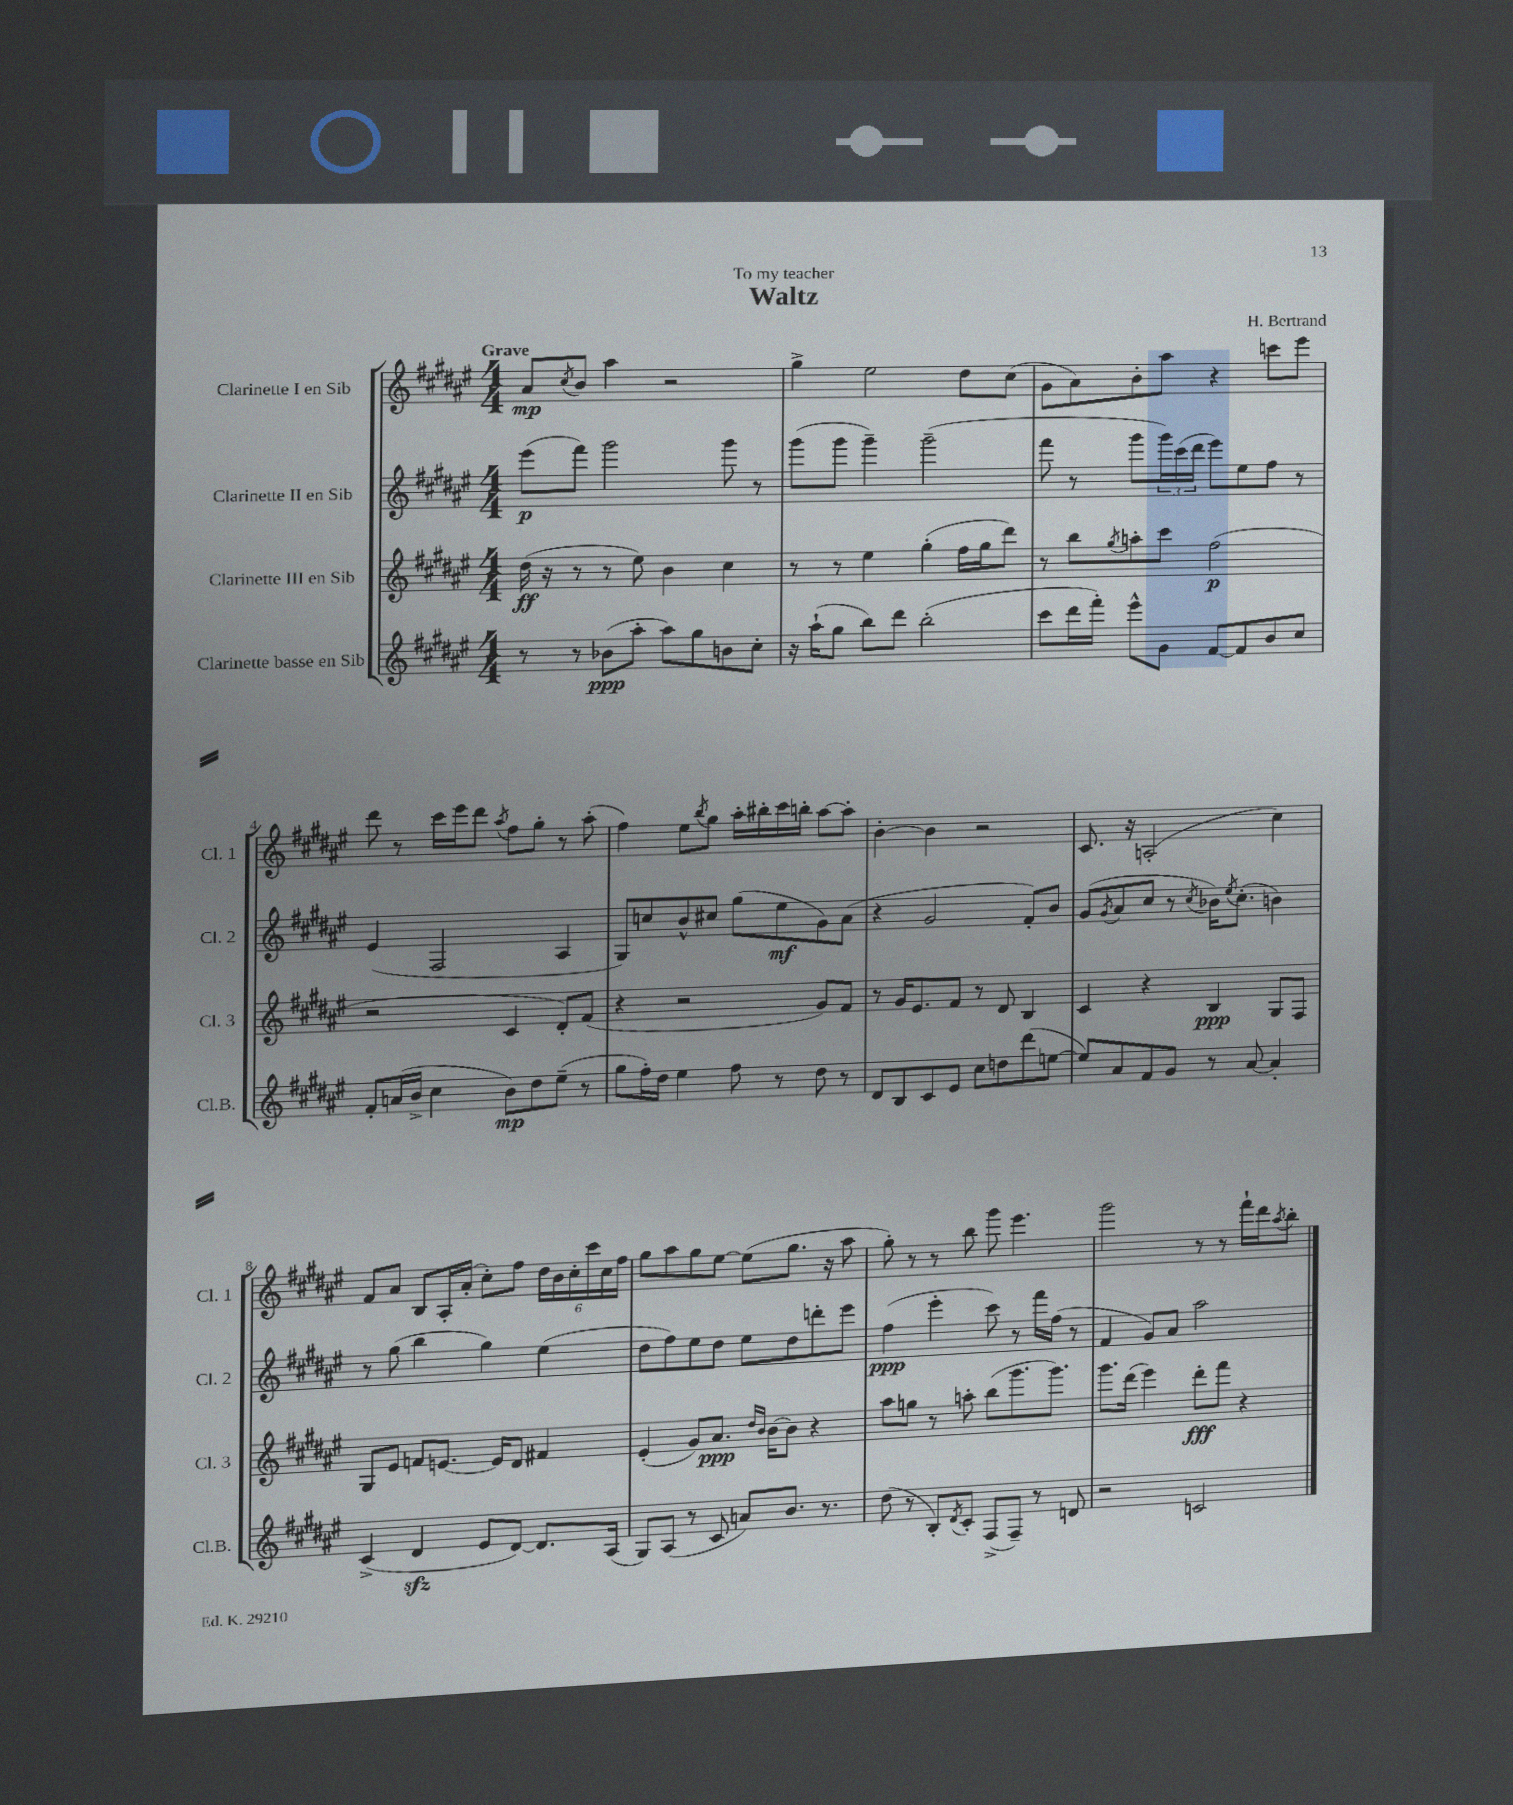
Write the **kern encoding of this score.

**kern	**kern	**kern	**kern
*staff4	*staff3	*staff2	*staff1
*clefG2	*clefG2	*clefG2	*clefG2
*k[f#c#g#d#a#e#]	*k[f#c#g#d#a#e#]	*k[f#c#g#d#a#e#]	*k[f#c#g#d#a#e#]
*M4/4	*M4/4	*M4/4	*M4/4
8r	(16dd#	(8eee#	8a#
.	16r	.	.
.	.	.	8qcc#
8r	8r	8fff#)	8b
(8b-	8r	2ggg#	4aa#
8aa#'	8ee#)	.	.
8aa#)	4b	.	2r
8gg#	.	.	.
8b	4cc#	8ggg#	.
8cc#'	.	8r	.
=	=	=	=
16r	8r	(8ggg#	4gg#^
(16aa#`	.	.	.
8gg#	8r	8ggg#	.
8bb)	4ee#	4ggg#~)	2ee#
8ddd#	.	.	.
(2bb'	(4gg#'	(2ggg#~	.
.	16ff#	.	8dd#
.	16gg#	.	.
.	8ddd#)	.	(8cc#
=	=	=	=
8ccc#	8r	8fff#	8g#
16ddd#	8bb	8r	8a#)
16fff#')	.	.	.
.	8qgg#	.	.
8eee#^^	8aa'	8ggg#	8b'
8g#	8ccc#	24ggg#)	8aa#
.	.	(24ccc#	.
.	.	24ddd#	.
[8f#	(2ff#	8eee#)	4r
8f#]	.	8ee#	.
8b	.	8ff#	8ccc
8cc#	.	8r	8eee#
=	=	=	=
8f#'	2r	(4e#	8ddd#
(16a	.	.	8r
16b^	.	.	.
4cc#	.	2F#	16ccc#
.	.	.	16eee#
.	.	.	8ddd#
.	.	.	8qaa#
8b)	4c#	.	8ff#
8dd#	.	.	8gg#'
(8ee#~	8d#')	4A#	8r
8r	(8f#	.	(8aa#'
=	=	=	=
8gg#	4r	8G#)	4ff#)
16ff#')	.	8cc	.
16dd#	.	.	.
4ee#	2r	8b^^	8ee#
.	.	.	8qbb
.	.	8cc#	8gg#
8ff#	.	(8gg#	16aa#'
.	.	.	16bb#'
8r	.	8ee#	16ccc#
.	.	.	16bb'
8dd#	8g#)	8g#)	[8aa#
8r	8f#	(8a#	8aa#']
=	=	=	=
8d#	8r	4r	[4b'
8B	16g#	.	.
.	8.e#	.	.
8c#	.	2g#	4b]
8e#	8f#	.	.
8cc#	8r	.	2r
8dd	8d#	.	.
(8ddd#	4B	8f#')	.
[8ee	.	8b	.
=	=	=	=
8ee])	4c#	(8g#	8.c#
.	.	8qg#	.
8a#	.	8a#	.
.	.	.	16r
8f#	4r	8cc#	(2A'
8g#	.	8r	.
.	.	8qcc#	.
8r	4B	16b-)	.
.	.	8qee#	.
.	.	(8.cc#'	.
[8a#	.	.	.
4a#']	8G#	4b)	4cc#)
.	8F#	.	.
=	=	=	=
(4c#^	8G#	8r	8f#
.	8e#	(8gg#	8a#
4d#	8f	4bb	8B
.	[8.e	.	16A#'
.	.	.	(16a#'
8e#	.	4gg#)	8cc#')
.	16e]	.	.
[8d#)	8d#	.	8ff#
8.d#]	4f#	(4ee#	24dd#
.	.	.	24b
.	.	.	24cc#'
.	.	.	24ccc#
.	.	.	24cc#
(16A#	.	.	.
.	.	.	24ff#
=	=	=	=
8G#)	(4e#'	8dd#	8gg#
(8A#	.	8ff#)	8aa#
8r	8g#)	8ee#	8gg#
8c#	8.a#	8dd#	[8ee#
8a)	.	8ee#	(8ee#]
.	16qqdd#	.	.
.	16qqb	.	.
.	[16b	.	.
8.b	8b]	8dd#	8.gg#
.	4r	8ddd'	.
8.r	.	.	16r
.	.	8eee#	8aa#
=	=	=	=
(8dd#	8aa#	(4ff#	8gg#')
8r	8gg	.	8r
8B')	8r	4eee#'	8r
8qd#	.	.	.
8c#'	8aa'	.	8bb
(8F#^	(8bb	8ccc#)	8ggg#
8F#~)	8.ggg#	8r	4.eee#
8r	.	16fff#	.
.	8.ggg#)	(16ff#	.
8d	.	8r	.
=	=	=	=
2r	8.ggg#	4f#	2ggg#
.	(16ddd#	.	.
.	4eee#)	8g#)	.
.	.	8a#	.
2c	8ddd#'	2aa#	8r
.	8fff#	.	8r
.	4r	.	16fff#`
.	.	.	16ddd#
.	.	.	8qaa#
.	.	.	8bb'
==	==	==	==
*-	*-	*-	*-
